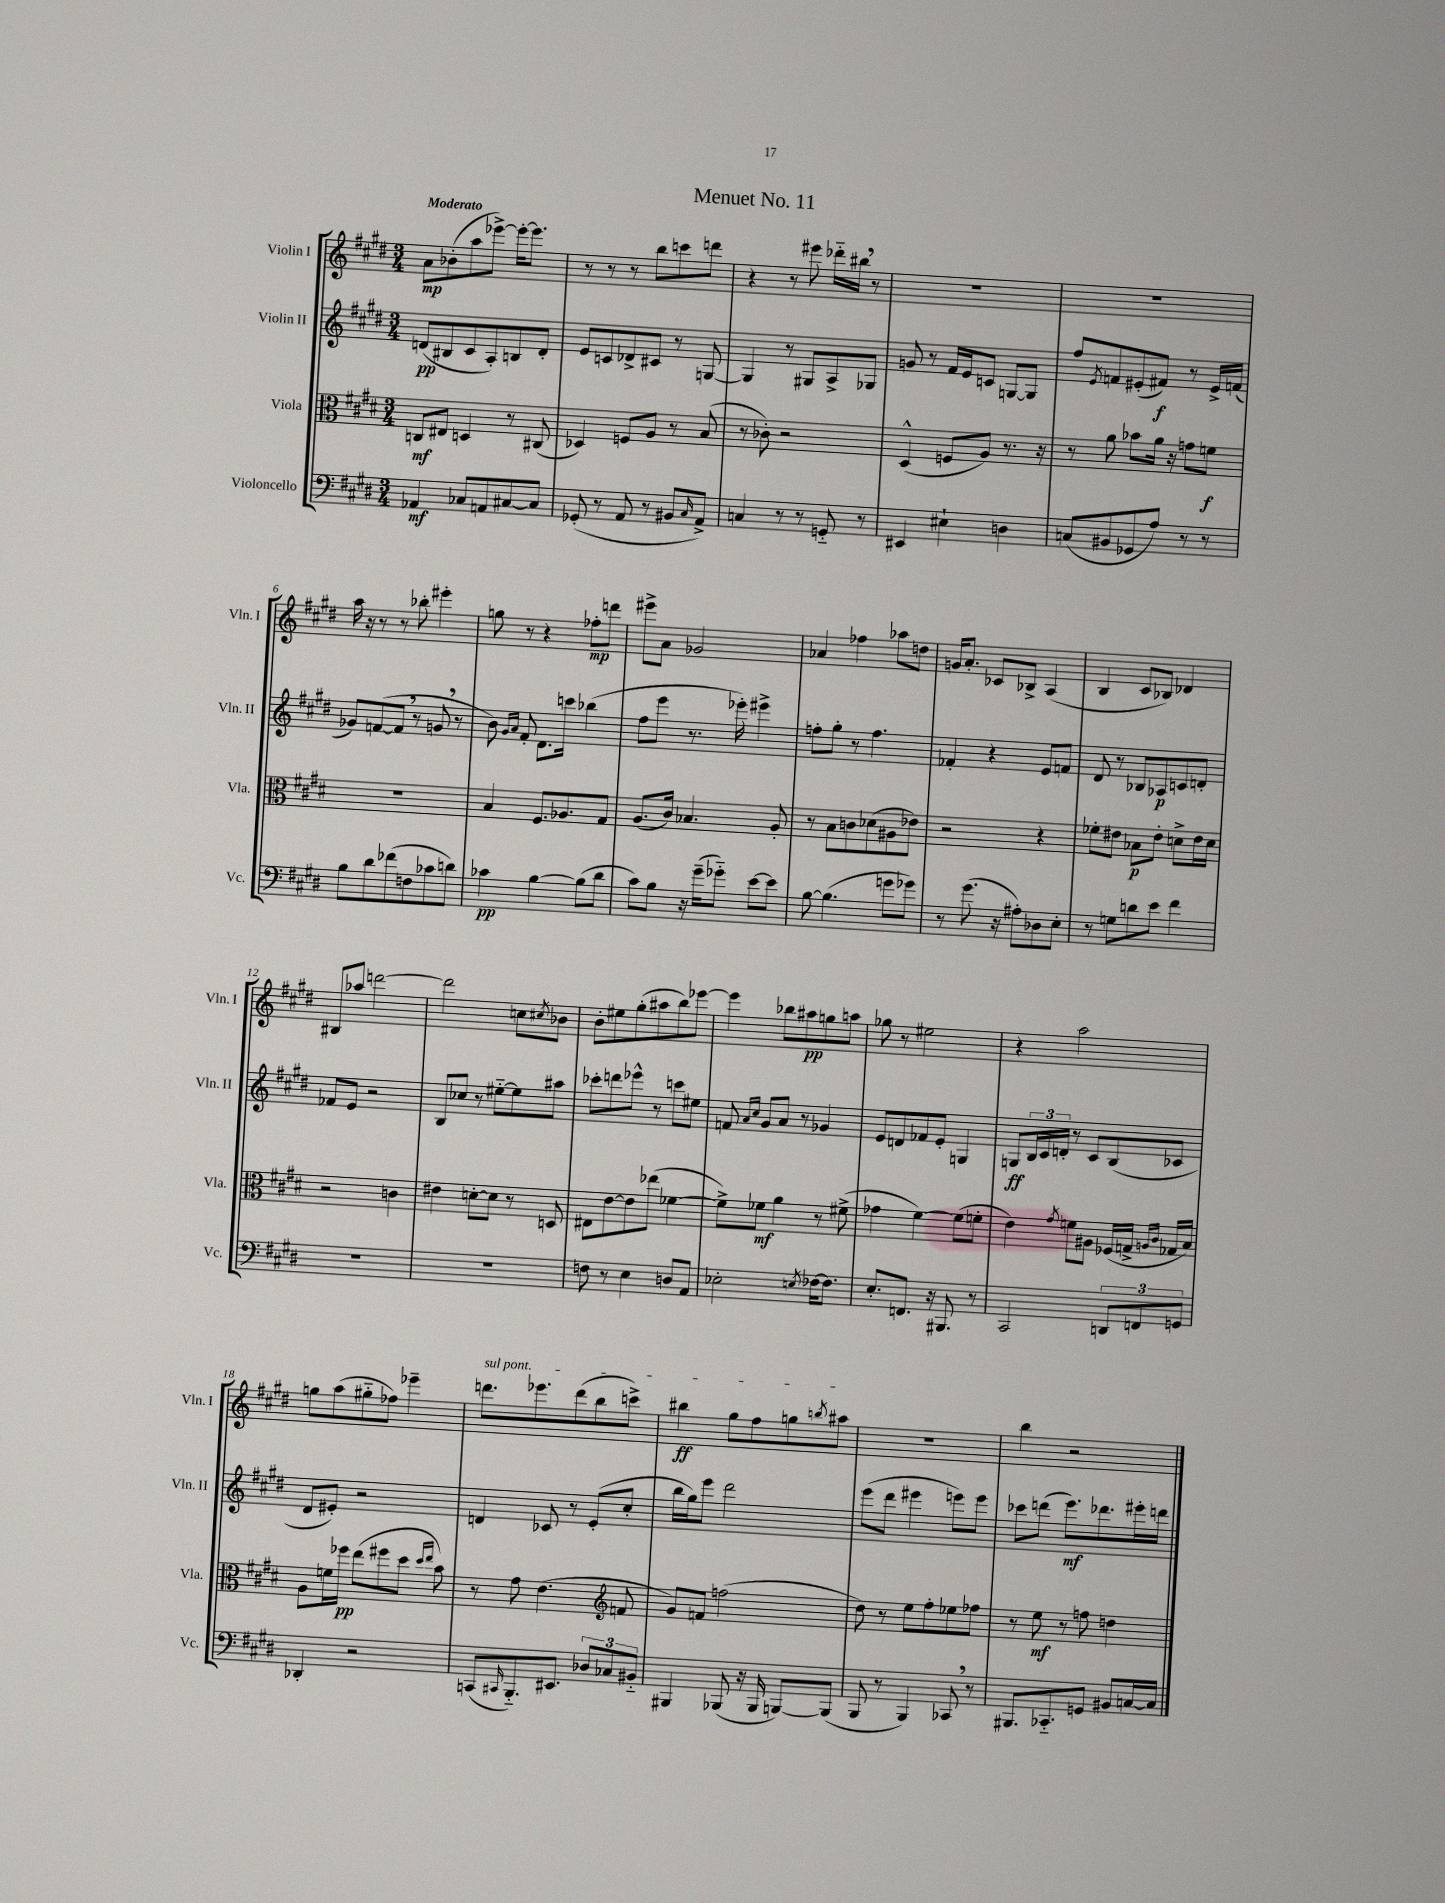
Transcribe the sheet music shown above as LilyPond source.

\header { title = "Menuet No. 11" }
<<
\new StaffGroup <<
\new Staff = "s0" \with { instrumentName = "Violin I" shortInstrumentName = "Vln. I" } {
    \clef treble \key e \major \numericTimeSignature \time 3/4 \tempo "Moderato"
    a'8\mp bes'8-.( a''8 ees'''8~->) ees'''16~-. ees'''8. |
    r8 r8 r8 b''8 c'''8 d'''8 |
    r4 r8 eis'''8 des'''16-_ bis''16 \breathe r8 |
    R2. |
    R2. |
    a''16 r16 r8 r8 bes''8-. eis'''4-. |
    g''8 r8 r4 fes''8-.\mp d'''8 |
    eis'''8-> a'8 ges'2 |
    aes'4 fes''4 aes''8 d''8 |
    g'16 a'8.-. ces'8 bes8-> a4( |
    b4 cis'8 bes8) des'4 |
    bis8 aes''8 d'''2~ |
    d'''2 c''8 \acciaccatura { cis''8 } bes'8 |
    b'8-. eis''8 gis''8-.( ais''8 b''8) ees'''8~ |
    ees'''4 bes''8 ais''8\pp g''8 a''8 |
    ges''8 r8 eis''2 |
    r4 a''2 |
    g''8 a''8( gis''8-_ fes''8) ees'''4-- |
    \once \override TextSpanner.bound-details.left.text = \markup { \italic "sul pont." } d'''8.\startTextSpan ees'''8. d'''8( b''8 c'''8->) |
    bis''4\ff gis''8 fis''8 g''8 \acciaccatura { b''8 } ais''8\stopTextSpan |
    R2. |
    b''4 r2 \bar "|." |
}
\new Staff = "s1" \with { instrumentName = "Violin II" shortInstrumentName = "Vln. II" } {
    \clef treble \key e \major \numericTimeSignature \time 3/4
    d'8\pp( bis8 cis'8 a8-.) b8 d'8-. |
    e'8 c'8 des'8-> cis'8 r8 g8~ |
    g4 r8 gis8 a8-> ges8 |
    g'8 r8 fis'16 e'16 c'8 g8~ g8 |
    fis''8 \acciaccatura { e'8 } f'8 eis'8-.( fis'8\f) r8 eis'16-> f'16( |
    ges'8) f'8~( f'8 \breathe r8 g'8 \breathe r8 |
    b'8) \grace { gis'16 a'16 } fis'8-. dis'8. c'''16 bes''4( |
    fis''8 e'''8 r8. ees'''16-.) eis'''4-> |
    f''8-. gis''8-. r8 f''4. |
    fes'4-. r4 e'8 f'8 |
    dis'8 r8 bes8 aes8\p c'8 d'8-. |
    fes'8 e'8 r2 |
    b8 ces''8 r8 eis''8~-_ eis''8 ais''8 |
    ces'''8-. d'''8 ees'''8-^ r8 c'''8 eis''8 |
    f'8 \grace { a'16 cis''16 } gis'8 a'8 r8 ges'4 |
    e'8 d'8 fes'8 e'8-. g4 |
    g8\ff \tuplet 3/2 { b16 cis'16 d'16-. } r8 cis'8 b8( ces'8 |
    dis'8 eis'8-.) r2 |
    d'4 ces'8 r8 e'8-.( cis''8-. |
    b''16 gis''16) e'''8 dis'''2 |
    e'''8( dis'''8 eis'''4 e'''8) e'''8 |
    ces'''8 d'''8( e'''8.\mf) des'''8. eis'''16-. d'''16 \bar "|." |
}
\new Staff = "s2" \with { instrumentName = "Viola" shortInstrumentName = "Vla." } {
    \clef alto \key e \major \numericTimeSignature \time 3/4
    c8\mf eis8 d4 r8 cis8( |
    des4) f8 a8 r8 b8( |
    r8 ces'8-.) r2 |
    dis4-^( f8 a8) r8. r16 |
    r8 a'8 bes'8 a'16 r16 g'8 f'8\f |
    R2. |
    b4 fis8. aes8. gis8 |
    a8.( cis'16) bes4. a8-. |
    r8 b8 c'8 des'8( ais8 ees'8) |
    r2 r4 |
    fes'8-. eis'8 bes8\p eis'8-. d'8-> eis'16 d'16 |
    r2 c'4 |
    eis'4 d'8~-. d'8 r8 d8 |
    eis8 e'8~ e'8 ees''8( fes'4~ |
    fes'8->) fes'8\mf a'4 r8 fis'8->( |
    ges'4 fis'4~) fis'8( f'8-. |
    e'4) \acciaccatura { gis'8 } f'8 ais8 fes16( g16-> \grace { a16 cis'16 } ges16 b16) |
    a8 f'16 fes''16\pp e''8( fis''8 dis''8 \grace { dis''16 e''16 } b'8) |
    r8 gis'8 e'4.( \clef treble f'8 |
    gis'8) f'8 f''2( |
    dis''8) r8 e''8 fis''8-. ees''8 fes''8 |
    r8 e''8\mf r8 f''8 d''4 \bar "|." |
}
\new Staff = "s3" \with { instrumentName = "Violoncello" shortInstrumentName = "Vc." } {
    \clef bass \key e \major \numericTimeSignature \time 3/4
    aes,4\mf ces8 a,8 cis8~ cis8 |
    ges,8-.( r8 a,8 r8 bis,8 \grace { cis16 } a,8->) |
    c4 r8 r8 g,8-_ r8 |
    eis,4 eis4-! d4 |
    c8( bis,8 ges,8 a8) r8 r8 |
    b8 dis'8 fes'8( f8 ces'8 d'8) |
    ces'4\pp b4~ b8( dis'8 |
    cis'8) b8 r16 gis'16--( ges'8-_) e'8~ e'8 |
    b8~ b4.( g'8 ges'8) |
    r8 gis'8.( r16 ais8-.) des8 e8-. |
    r8 g8 d'8 e'8 fis'4 |
    R2. |
    R2. |
    f8 r8 e4 d8 a,8 |
    ees2-. \acciaccatura { e8 } fes16~ fes8. |
    e8.-. f,8. r16 bis,,8. r8 |
    cis,2 \tuplet 3/2 { d,8 f,8 g,8 } |
    des,4-. r2 |
    c,8( \grace { cis,16 } b,,8.-_) eis,8. \tuplet 3/2 { des8 ces8 bis,8-_ } |
    bis,,4 bes,,8( r16 bes,,16 b,,8~) b,,8( |
    b,,8 r8 b,,4) ces,8 \breathe r8 |
    bis,,8. ces,8.-_ g,8 bis,8 c16~ c16 \bar "|." |
}
>>
>>
